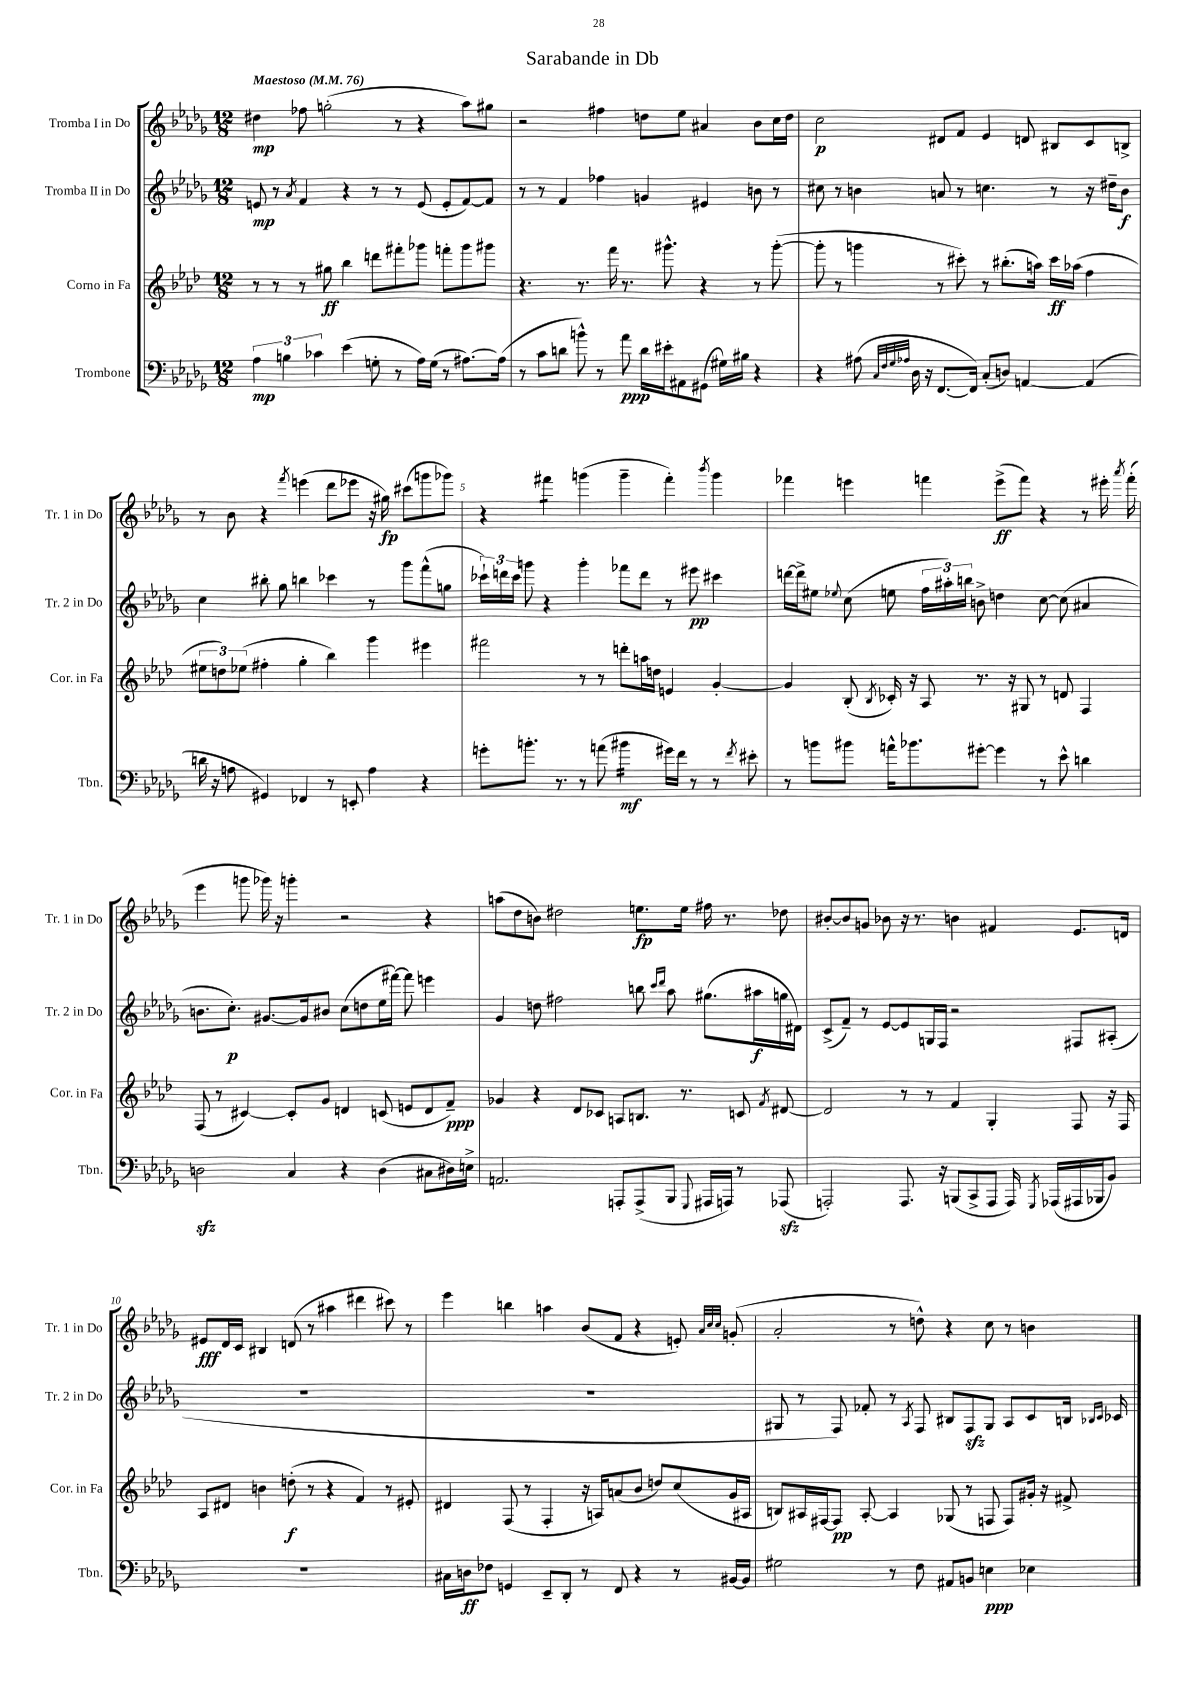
\header { title = "Sarabande in Db" }
<<
\new StaffGroup <<
\new Staff = "s0" \with { instrumentName = "Tromba I in Do" shortInstrumentName = "Tr. 1 in Do" } {
    \clef treble \key des \major \numericTimeSignature \time 12/8 \tempo "Maestoso" 4 = 76
    \autoBeamOff dis''4\mp fes''8 g''2-.( r8 r4 aes''8[) gis''8] |
    r2 fis''4 d''8[ ees''8] ais'4 bes'8[ c''16 d''16] |
    c''2\p dis'8[ f'8] ees'4 d'8 bis8[ c'8 b8]-> |
    r8 bes'8 r4 \acciaccatura { f'''8 } e'''4( des'''8[ ees'''8] r16 gis''16\fp) cis'''8[( g'''8 ges'''8]) |
    r4 fis'''4:8 g'''4( g'''4-- fis'''4-.) \acciaccatura { bes'''8 } g'''4 |
    fes'''4 e'''4 f'''4 e'''8[->\ff( f'''8]) r4 r8 eis'''16-. \acciaccatura { aes'''8 } f'''16-.( |
    ees'''4 g'''8 ges'''16) r16 g'''4-. r2 r4 |
    a''8[( des''8 b'8]) dis''2 e''8.[\fp e''16] fis''16 r8. des''8 |
    bis'8[~-. bis'8 g'8] bes'8 r16 r8. b'4 fis'4 ees'8.[ d'16] |
    eis'8[\fff des'16 c'16] bis4 d'8( r8 ais''4 dis'''4 cis'''8) r8 |
    ees'''4 b''4 a''4 bes'8[( f'8] r4 e'8-.) \grace { aes'32[ c''32 c''32] } g'8-.( |
    aes'2-. r8 d''8-^) r4 c''8 r8 b'4 \bar "|." |
}
\new Staff = "s1" \with { instrumentName = "Tromba II in Do" shortInstrumentName = "Tr. 2 in Do" } {
    \clef treble \key des \major \numericTimeSignature \time 12/8
    \autoBeamOff e'8\mp r8 \acciaccatura { aes'8 } f'4 r4 r8 r8 e'8( e'8[-. f'8~) f'8] |
    r8 r8 f'4 fes''4 g'4 eis'4 b'8 r8 |
    cis''8 r8 b'4 a'8 r8 c''4. r8 r16 dis''16[-- b'8]\f |
    c''4 bis''8-. ges''8 b''4 ces'''4 r8 ges'''8[ f'''8-^( g''8] |
    \tuplet 3/2 { ces'''16[-!) d'''16 ces'''16] } g'''8 r4 g'''4-. fes'''8[ d'''8] r8 eis'''8\pp cis'''4 |
    d'''16[~ d'''16-> eis''8] \appoggiatura { ees''8 } c''8( e''8 \tuplet 3/2 { f''16[ ais''16-.) b''16] } b'8-> d''4 c''8~ c''8( ais'4 |
    b'8.[ c''8.]-.\p) gis'8.[~ gis'16 bis'8] c''8[( d''8 ees''16 fis'''16]~) fis'''8 e'''4 |
    ges'4 d''8 fis''2 b''8 \grace { c'''16[ des'''16] } aes''8 gis''8.[( ais''16\f g''16 dis'16]) |
    c'8[->( f'8]--) r8 ees'8[~ ees'8 g16 f16] r2 fis8[ ais8]-.( |
    R1. |
    R1. |
    gis8 r8 f8) fes'8-. r8 \acciaccatura { aes8 } f8 bis8[ f8\sfz gis8] aes8[ c'8 b16] \grace { bes16[ c'16] } ces'16 \bar "|." |
}
\new Staff = "s2" \with { instrumentName = "Corno in Fa" shortInstrumentName = "Cor. in Fa" } {
    \clef treble \key aes \major \numericTimeSignature \time 12/8
    \autoBeamOff r8 r8 r8 gis''8\ff bes''4 d'''8[ fis'''8-. ges'''8] f'''8[-. ges'''8 gis'''8] |
    r4. r8. f'''16 r8. gis'''8.-^ r4 r8 gis'''8~-.( |
    gis'''8-. r8 g'''4 r8 cis'''8-.) r8 bis''8.[-.( a''16]) cis'''16[\ff aes''16]( f''4 |
    \tuplet 3/2 { eis''8[ d''8) ees''8]( } fis''4-. g''4-. bes''4) g'''4 eis'''4 |
    fis'''2 r8 r8 d'''8[-. a''16 d''16] e'4 g'4~-. |
    g'4 bes8-.( \acciaccatura { bes8 } ces'16-.) r16 aes8 r8. r16 gis8 r8 d'8 f4 |
    f8( r8 cis'4~) cis'8[-. g'8] d'4 c'8( e'8[ d'8 f'8]--\ppp) |
    ges'4 r4 des'8[ ces'8] a8[ b8.] r8. c'8 \acciaccatura { f'8 } dis'8~ |
    dis'2 r8 r8 f'4 g4-. f8 r16 f16 |
    aes8[ dis'8] b'4 d''8-.\f( r8 r4 f'4) r8 eis'8-. |
    dis'4 f8( r8 f4-. r16 a16[) a'8( bes'8] d''8[) c''8( g'16 ais16] |
    b8[) ais16 fis16~ fis8]\pp ais8~-. ais4 ges8( r8 f8 f8[) gis'16]-. r16 fis'8-> \bar "|." |
}
\new Staff = "s3" \with { instrumentName = "Trombone" shortInstrumentName = "Tbn." } {
    \clef bass \key des \major \numericTimeSignature \time 12/8
    \autoBeamOff \tuplet 3/2 { aes4\mp b4 ces'4 } ees'4( g8-. r8 aes16[) g16]( r8 ais8.[~) ais16]( |
    r8 c'8[ d'8] b'8-^) r8 aes'8\ppp d'16[ eis'16-. ais,8 gis,8]( gis16[) bis16] r4 |
    r4 ais8( \grace { c32[ f32 ges32 aes32] } des16 r16 f,8.[~ f,16]) c8[-.( d8]) a,4~ a,4( |
    d'16 r16 a8 gis,4) fes,4 r8 e,8-. a4 r4 |
    g'8[-. b'8.]-. r8. r8 a'8( bis'4:16\mf gis'16[) f'16] r8 r8 \acciaccatura { f'8 } eis'8-. |
    r8 b'8[ bis'8] a'16[-^ bes'8. gis'8]~-. gis'4 r8 ees'8-^ d'4 |
    d2\sfz c4 r4 d4( cis8[ dis16) e16]-> |
    a,2. a,,8[-. a,,8->( bes,,8] \appoggiatura { ges,,8 } ais,,16[ a,,16]) r8 aes,,8\sfz( |
    a,,2-.) a,,8. r16 b,,8[( c,8-> a,,8] a,,16) \acciaccatura { ges,,8 } aes,,16[( ais,,16 bes,,16 bes,8]) |
    R1. |
    cis16[ d16\ff fes8] g,4 ees,8[-- des,8]-. r8 f,8 r4 r8 bis,16[~ bis,16] |
    gis2 r8 f8 ais,8[ b,8] e4\ppp ees4 \bar "|." |
}
>>
>>
\layout { \context { \Score \override BarNumber.break-visibility = ##(#f #t #t) barNumberVisibility = #(every-nth-bar-number-visible 5) } }
